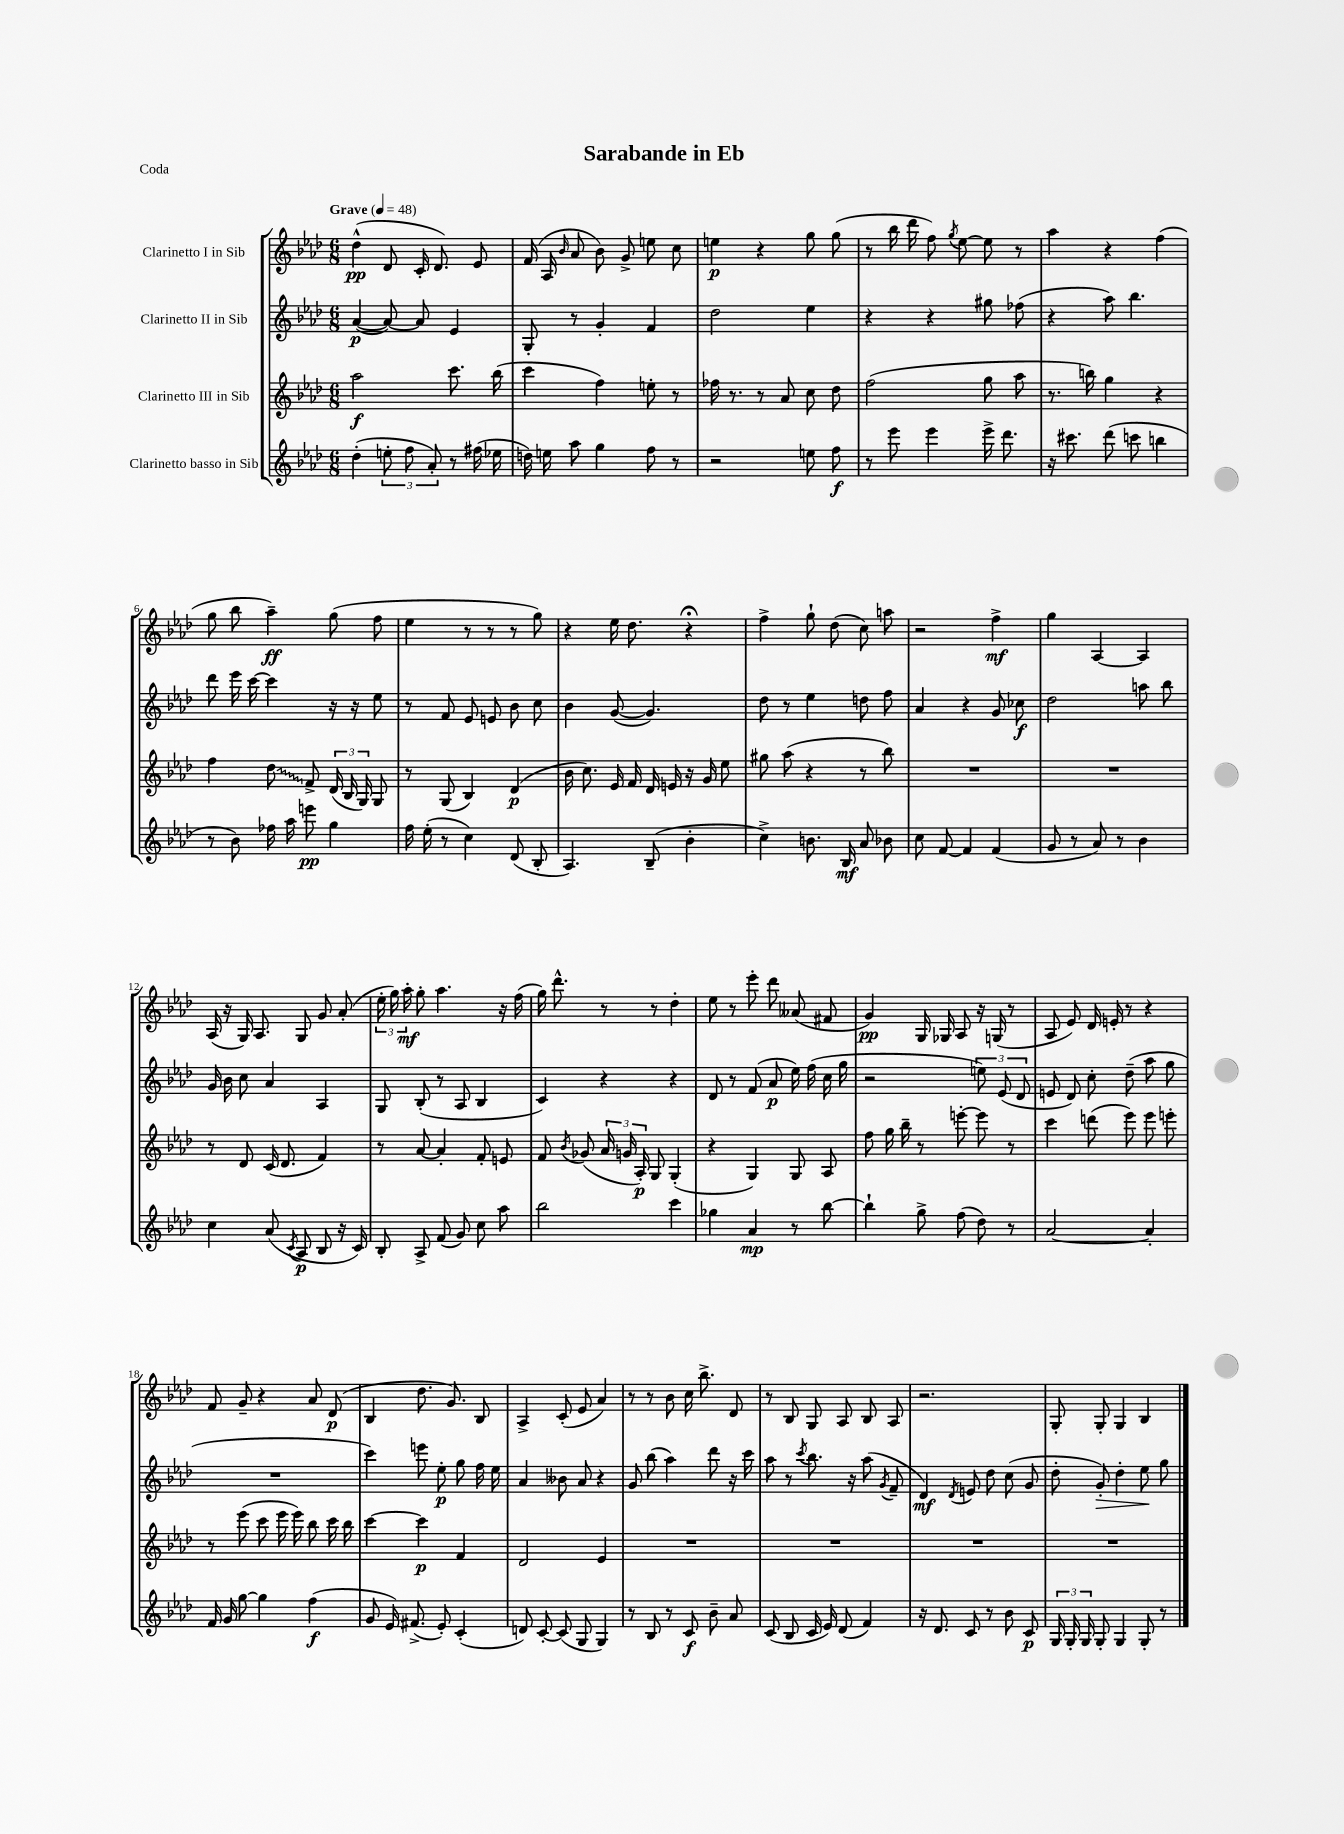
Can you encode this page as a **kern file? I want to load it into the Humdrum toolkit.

**kern	**kern	**kern	**kern
*staff4	*staff3	*staff2	*staff1
*clefG2	*clefG2	*clefG2	*clefG2
*k[b-e-a-d-]	*k[b-e-a-d-]	*k[b-e-a-d-]	*k[b-e-a-d-]
*M6/8	*M6/8	*M6/8	*M6/8
*MM48	*MM48	*MM48	*MM48
(4dd-'\	2aa-\	([4a-/	(4dd-^^\
12ee'\	.	8a-/_)	8d-/
12ff\	.	.	.
.	.	8a-/]	16c'/
12a-'/)	.	.	.
.	.	.	8.d-/)
8r	8.ccc\	4e-/	.
(16ff#\	.	.	8e-/
16ee-\	(16bb-\	.	.
=	=	=	=
16dd\)	4ccc\	8G'/	(16f/
16ee\	.	.	16A-/
.	.	.	16qqb-/
8aa-\	.	8r	8a-/
4gg\	4ff\)	4g'/	8b-\)
.	.	.	8g^/
8ff\	8ee'\	4f/	8ee\
8r	8r	.	8cc\
=	=	=	=
2r	16ff-\	2dd-\	4ee\
.	8.r	.	.
.	8r	.	4r
.	8a-/	.	.
8ee\	8cc\	4ee-\	8gg\
8ff\	8dd-\	.	(8gg\
=	=	=	=
8r	(2ff\	4r	8r
8eee-\	.	.	16bb-\
.	.	.	16ddd-\
4eee-\	.	4r	8ff\)
.	.	.	8qgg/
.	.	.	[8ee-\
16eee-^\	8gg\	8gg#\	8ee-\]
8.ddd-\	.	.	.
.	8aa-\	(8ff-\	8r
=	=	=	=
16r	8.r	4r	4aa-\
8.ccc#\	.	.	.
.	16bb\)	.	.
(8ddd-\	4gg\	8aa-\)	4r
8ccc\	.	4.bb-\	.
4bb\	4r	.	(4ff\
=	=	=	=
8r	4ff\	8ddd-\	8gg\
8b-\)	.	16eee-\	8bb-\
.	.	[16ccc\	.
16ff-\	8dd-\	4ccc\]	4aa-~\)
16aa-\	.	.	.
8eee\	8f^/	.	.
4gg\	(24d-/	16r	(8gg\
.	24B-/	.	.
.	.	16r	.
.	24G/)	.	.
.	8G/	8ee-\	8ff\
=	=	=	=
16ff\	8r	8r	4ee-\
(16ee-'\	.	.	.
8r	(8G/	8f/	.
4cc\)	4B-/)	8e-/	8r
.	.	8e/	8r
(8d-/	(4d-/	8b-\	8r
8B-'/	.	8cc\	8gg\)
=	=	=	=
4.A-/)	16b-\	4b-\	4r
.	8.cc\)	.	.
.	16e-/	([8g/	16ee-\
.	16f/	.	8.dd-\
(8B-~/	16d-/	4.g/])	.
.	16e/	.	.
4b-'\	16r	.	4r;
.	16g/	.	.
.	8ee-\	.	.
=	=	=	=
4cc^\)	8gg#\	8dd-\	4ff^\
.	(8aa-\	8r	.
8.b\	4r	4ee-\	8gg`\
.	.	.	(8dd-\
16B-/	.	.	.
8a-/	8r	8dd\	8cc\)
8b-\	8bb-\)	8ff\	8aa\
=	=	=	=
8cc\	2.r	4a-/	2r
[8f/	.	.	.
4f/]	.	4r	.
(4f/	.	8g/	4ff^\
.	.	8cc-\	.
=	=	=	=
8g/	2.r	2dd-\	4gg\
8r	.	.	.
8a-/)	.	.	[4A-/
8r	.	.	.
4b-\	.	8aa\	4A-/]
.	.	8bb-\	.
=	=	=	=
4cc\	8r	16g/	(16A-/
.	.	16b-\	16r
.	8d-/	8cc\	16G/)
.	.	.	8.A-/
(8a-/	(16c/	4a-/	.
.	8.d-/	.	.
8qc/	.	.	.
8A-/	.	.	8G/
8B-/	4f/)	4A-/	8g/
16r	.	.	(8a-'/
16c/)	.	.	.
=	=	=	=
8B-'/	8r	8G/	24ee-'\
.	.	.	24gg\)
.	.	.	24aa-'\
8A-^/	[8a-/	(8B-'/	8gg'\
(8f/	4a-'/]	8r	4.aa-\
8g/)	.	8A-/	.
8cc\	8f'/	4B-/	.
8aa-\	8e/	.	16r
.	.	.	(16ff\
=	=	=	=
2bb-\	8f/	4c/)	16gg\)
.	.	.	8.ddd-^^\
.	8qb-/	.	.
.	(8g-/	.	.
.	24a-/	4r	8r
.	24g/	.	.
.	24A-'/)	.	.
.	8G/	.	8r
4ccc\	(4G'/	4r	4dd-'\
=	=	=	=
4gg-\	4r	8d-/	8ee-\
.	.	8r	8r
4a-/	4G/)	(8f/	8eee-'\
.	.	8a-/	8ddd-\
8r	8G/	16ee-\)	(8a--/
.	.	(16ff\	.
[8bb-\	8A-/	16cc\	8f#/
.	.	16gg\	.
=	=	=	=
4bb-`\]	8ff\	2r	4g/)
.	16gg\	.	.
.	16bb-~\	.	.
8gg^\	8r	.	16G/
.	.	.	16G-/
(8ff\	[8eee'\	.	8A-/
8dd-\)	8eee\]	12ee\)	16r
.	.	.	(16G/
.	.	(12e-/	.
8r	8r	.	8r
.	.	12d-/	.
=	=	=	=
[2a-/	4ccc\	8e/	8A-/
.	.	8d-/)	8e-/)
.	(8ddd\	8cc'\	16d-/
.	.	.	16e'/
.	8eee-\)	(8dd-~\	8r
4a-'/]	8eee-\	8aa-\	4r
.	8eee'\	8gg\	.
=	=	=	=
16f/	8r	2.r	8f/
16g/	.	.	.
[8gg\	(8eee-\	.	8g~/
4gg\]	8ccc\	.	4r
.	16eee-\	.	.
.	16eee-\)	.	.
(4ff\	8bb-\	.	8a-/
.	16ccc\	.	(8d-/
.	16bb-\	.	.
=	=	=	=
8g/	[4ccc\	4ccc\)	4B-/
16e-/)	.	.	.
(8.f#^/	.	.	.
.	4ccc\]	8eee\	8.dd-\
8e-'/)	.	8ee-'\	.
.	.	.	8.g/)
(4c'/	4f/	8gg\	.
.	.	16ff\	8B-/
.	.	16ee-\	.
=	=	=	=
8d/)	2d-/	4a-/	4A-^/
[8c'/	.	.	.
(8c/]	.	8b--\	(8c'/
8G/	.	8a-/	8e-/
4G/)	4e-/	4r	4a-/)
=	=	=	=
8r	2.r	8g/	8r
8B-/	.	(8bb-\	8r
8r	.	4aa-\)	8b-\
8c/	.	.	16cc\
.	.	.	8.bb-^\
8b-~\	.	8ddd-\	.
8a-/	.	16r	8d-/
.	.	16ccc\	.
=	=	=	=
(8c/	2.r	8aa-\	8r
8B-/	.	8r	8B-/
.	.	8qccc/	.
16c/	.	8.bb-\	8G/
16e-/)	.	.	.
(8d-/	.	.	8A-/
.	.	16r	.
4f/)	.	(8aa-\	8B-/
.	.	8qg/	.
.	.	8f~/	8A-/
=	=	=	=
16r	2.r	4d-/)	2.r
8.d-/	.	.	.
.	.	8qd-/	.
8c/	.	8e/	.
8r	.	8dd-\	.
8b-\	.	(8cc\	.
8c/	.	8g/	.
=	=	=	=
24G/	2.r	8dd-'\	8G'/
24G'/	.	.	.
24G/	.	.	.
8G'/	.	8g'/)	8G'/
4G/	.	4dd-'\	4G/
8G'/	.	8ee-\	4B-/
8r	.	8gg\	.
==	==	==	==
*-	*-	*-	*-
